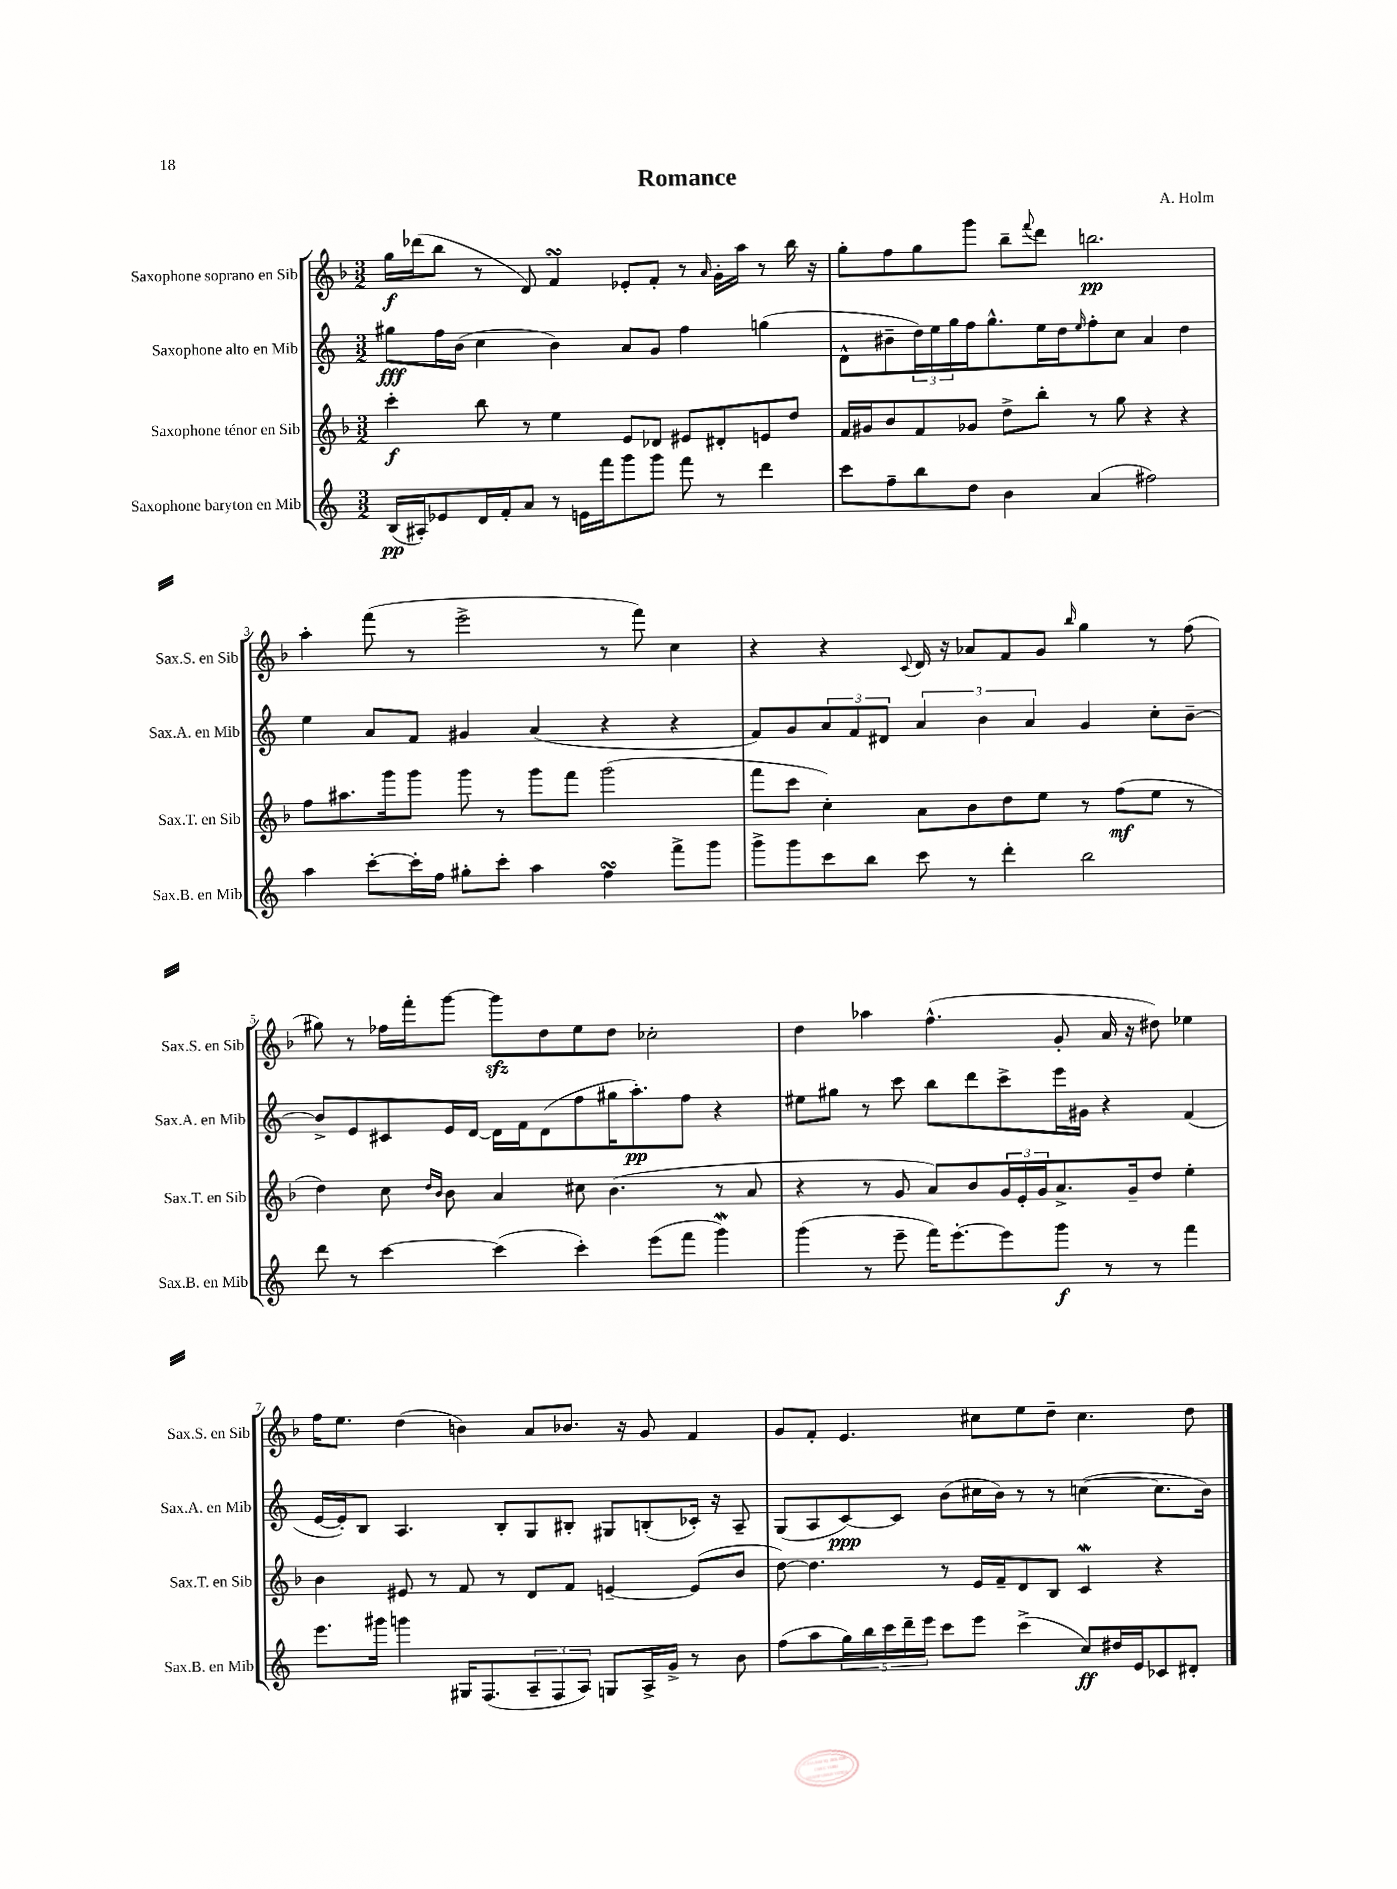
\header { title = "Romance" composer = "A. Holm" }
<<
\new StaffGroup <<
\new Staff = "s0" \with { instrumentName = "Saxophone soprano en Sib" shortInstrumentName = "Sax.S. en Sib" } {
    \clef treble \key f \major \numericTimeSignature \time 3/2
    g''16\f des'''16( bes''8 r8 d'8) f'4\turn ees'8-. f'8-. r8 \grace { a'16 } g'16-. a''16 r8 bes''16 r16 |
    g''8-. f''8 g''8 g'''8 bes''8-- \appoggiatura { f'''8 } d'''8 b''2.\pp |
    a''4-. f'''8( r8 e'''2-> r8 f'''8) c''4 |
    r4 r4 \appoggiatura { c'8 } d'16 r16 aes'8 f'8 g'8 \grace { bes''16 } g''4 r8 f''8( |
    gis''8) r8 fes''16 f'''16-. g'''8~ g'''8\sfz d''8 e''8 d''8 ces''2-. |
    d''4 aes''4 f''4.-^( g'8-. a'16 r16 dis''8) ees''4 |
    f''16 e''8. d''4( b'4) a'8 bes'8. r16 g'8 f'4 |
    g'8 f'8-. e'4. cis''8 e''8 d''8-- cis''4. d''8 \bar "|." |
}
\new Staff = "s1" \with { instrumentName = "Saxophone alto en Mib" shortInstrumentName = "Sax.A. en Mib" } {
    \clef treble \key c \major \numericTimeSignature \time 3/2
    gis''8\fff f''16 b'16( c''4 b'4) a'8 g'8 f''4 g''4( |
    d'8-^ bis'8-- \tuplet 3/2 { d''16) e''16 g''16 } f''16 g''8.-^ e''16 d''16 \grace { e''16 } f''8-. c''8 a'4 d''4 |
    e''4 a'8 f'8 gis'4 a'4( r4 r4 |
    f'8) g'8 \tuplet 3/2 { a'8 f'8 dis'8 } \tuplet 3/2 { a'4 b'4 a'4 } g'4 c''8-. b'8~-- |
    b'8-> e'8 cis'8 e'16 d'16~ d'16 f'16 d'8( f''8 gis''16 a''8.-.\pp) f''8 r4 |
    eis''8 gis''8 r8 c'''8 b''8 d'''8 c'''8-> e'''16 gis'16 r4 f'4( |
    e'16~ e'16-.) b8 a4. b8-. g8 bis8-. gis8 b8-.( ces'16-.) r16 a8-- |
    g8( a8 c'8~\ppp) c'8 b'8( cis''16 b'16) r8 r8 c''4~( c''8. b'16) \bar "|." |
}
\new Staff = "s2" \with { instrumentName = "Saxophone ténor en Sib" shortInstrumentName = "Sax.T. en Sib" } {
    \clef treble \key f \major \numericTimeSignature \time 3/2
    c'''4-.\f bes''8 r8 e''4 e'8 des'8 eis'8 dis'8-. e'8 d''8 |
    f'16 gis'16 bes'8 f'8 ges'8 d''8-> bes''8-. r8 g''8 r4 r4 |
    f''8 ais''8. g'''16 g'''8 g'''8 r8 g'''8 f'''8 g'''2( |
    f'''8 c'''8 c''4-.) a'8 bes'8 d''8 e''8 r8 f''8\mf( e''8 r8 |
    d''4) c''8 \grace { d''16 bes'16 } bes'8 a'4 cis''8 bes'4.( r8 a'8 |
    r4 r8 g'8 a'8) bes'8 \tuplet 3/2 { g'16 e'16-. g'16 } a'8.-> g'16-- d''8 e''4-. |
    bes'4 eis'8 r8 f'8 r8 d'8 f'8 e'4~-- e'8( bes'8 |
    d''8~) d''4. r8 e'16 f'16-- d'8 bes8 c'4\mordent r4 \bar "|." |
}
\new Staff = "s3" \with { instrumentName = "Saxophone baryton en Mib" shortInstrumentName = "Sax.B. en Mib" } {
    \clef treble \key c \major \numericTimeSignature \time 3/2
    b16\pp( ais16-.) ees'8 d'16 f'16-. a'8 r8 e'16 f'''16 g'''8 g'''8 f'''8 r8 d'''4 |
    c'''8 f''8-- b''8 d''8 b'4 a'4( fis''2) |
    a''4 c'''8~-. c'''16-. f''16 gis''8-. c'''8-. a''4 f''4\turn f'''8-> g'''8 |
    g'''8-> g'''8 c'''8 b''8 c'''8 r8 d'''4-. b''2 |
    d'''8 r8 c'''4~ c'''4( c'''4-.) e'''8( f'''8 g'''4\mordent) |
    g'''4( r8 e'''8-- f'''16) e'''8.~-. e'''8 g'''8\f r8 r8 f'''4 |
    e'''8. gis'''16 g'''4 gis16 f8.( \tuplet 3/2 { a8-- f8 a8) } g8 a16-> g'16-> r8 b'8 |
    f''8( a''8 \tuplet 5/4 { g''16) b''16 c'''16 d'''16-- e'''16 } c'''8 e'''8 c'''4->( c''8\ff) dis''16 e'16 ces'8 dis'8-. \bar "|." |
}
>>
>>
